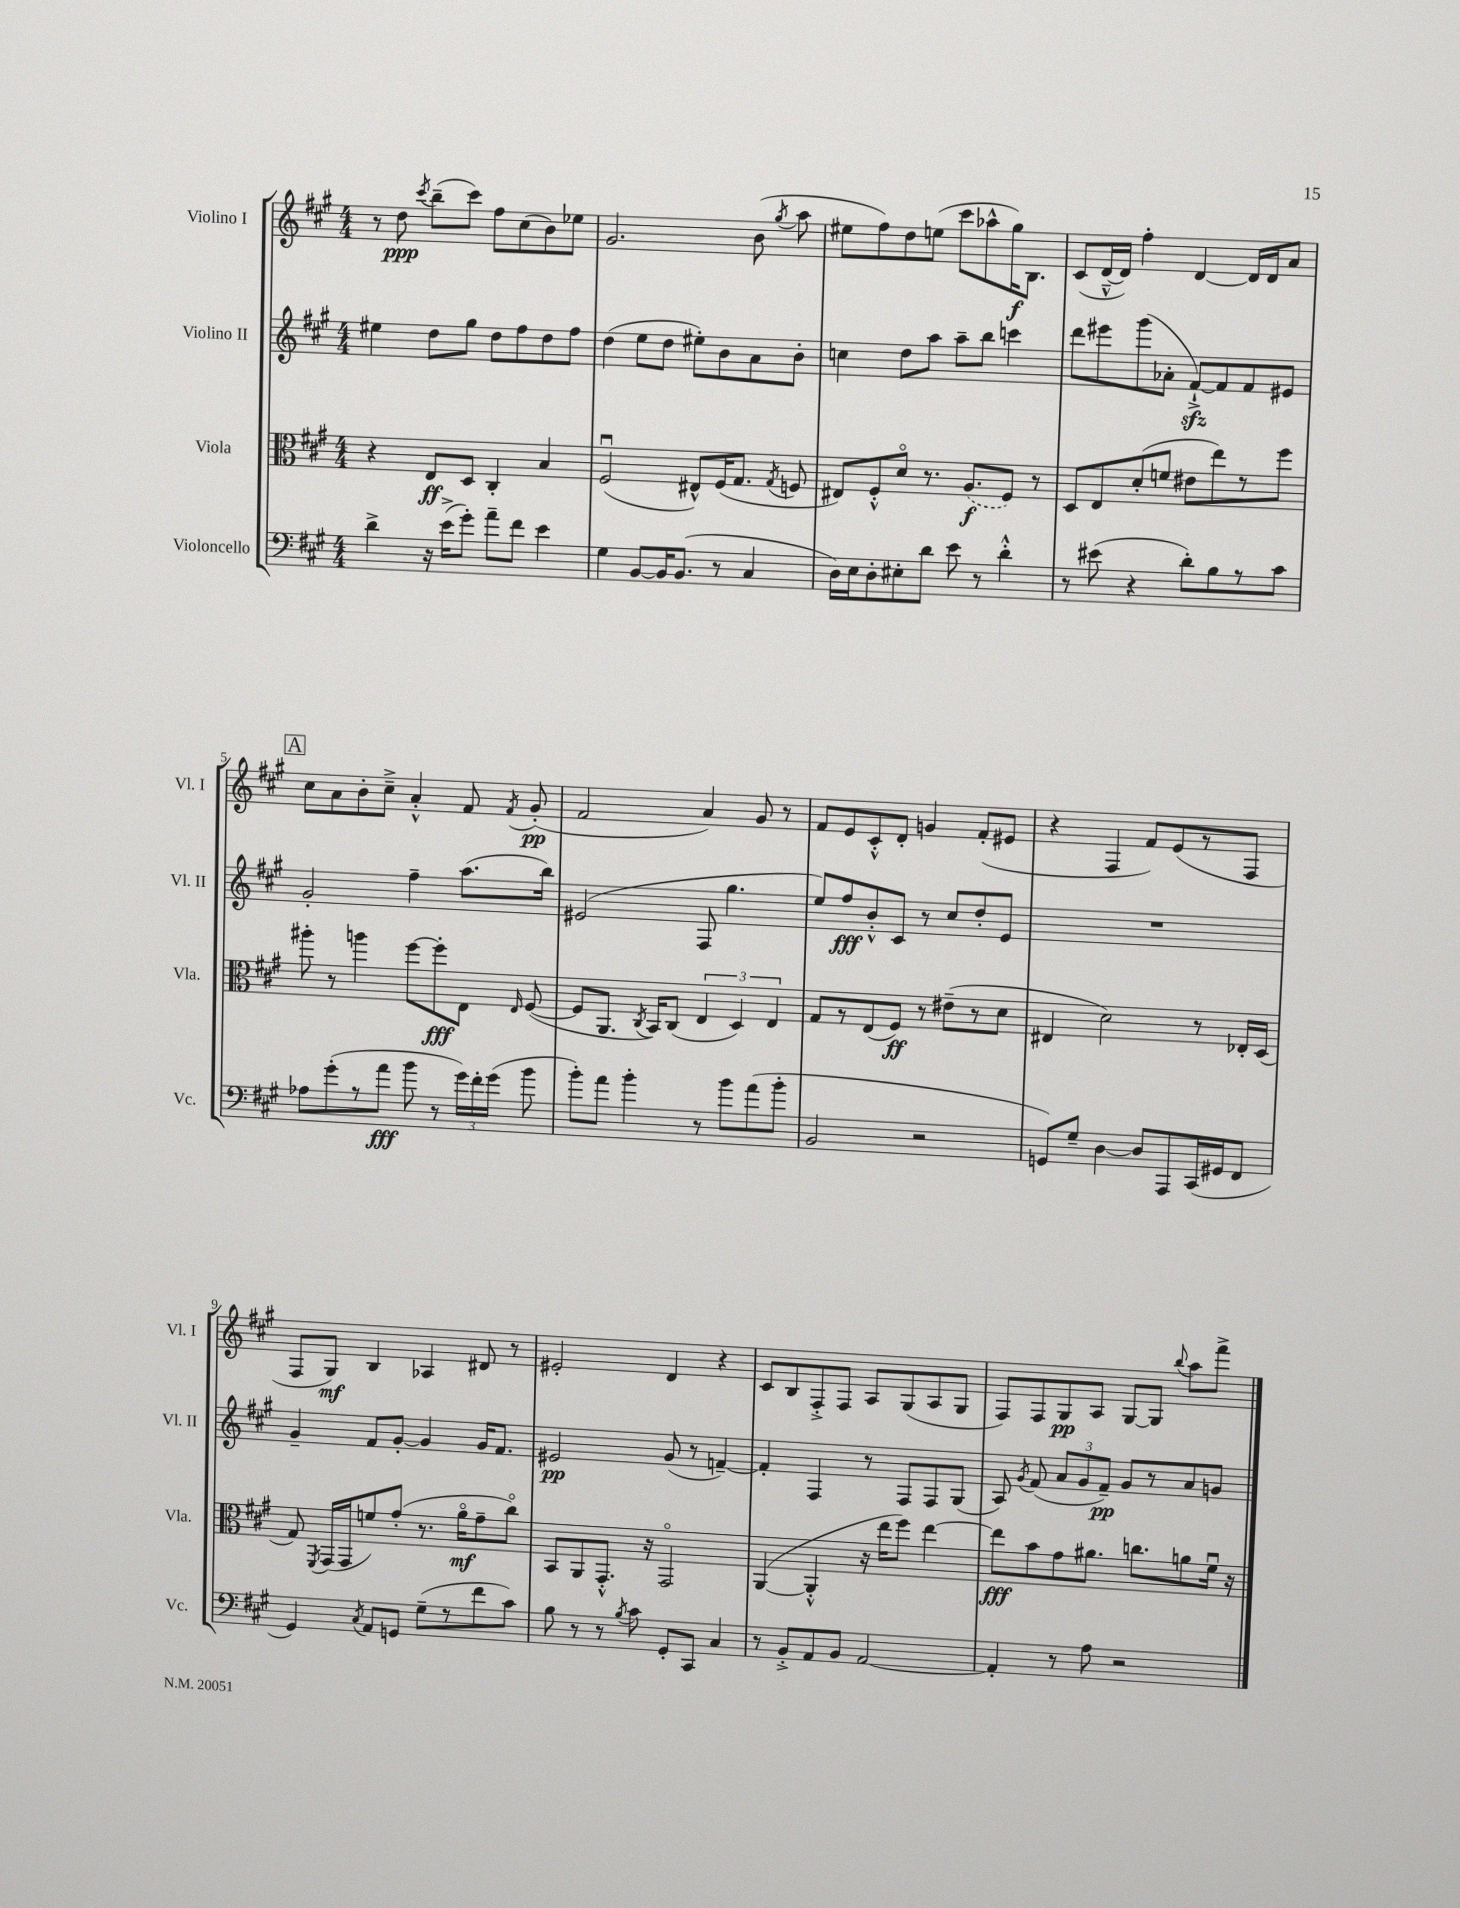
<<
\new StaffGroup <<
\new Staff = "s0" \with { instrumentName = "Violino I" shortInstrumentName = "Vl. I" } {
    \clef treble \key a \major \numericTimeSignature \time 4/4
    \autoBeamOff r8 d''8\ppp \acciaccatura { cis'''8 } b''8[--( cis'''8]) fis''8[ cis''8( b'8) ees''8] |
    gis'2. b'8( \acciaccatura { gis''8 } a''8 |
    eis''8[ fis''8) d''8 e''8]( cis'''8[ aes''8-^ gis''16\f) b8.] |
    cis'8[( d'16~---^ d'16]) fis''4-. d'4~ d'16[ d'16 a'8] |
    \mark \markup { \box "A" } cis''8[ a'8 b'8-. cis''8]---> a'4-.-^ fis'8 \acciaccatura { fis'8 } gis'8-.\pp( |
    fis'2 a'4) gis'8 r8 |
    fis'8[ e'8 cis'8-.-^ d'8]-. g'4 fis'8[-.( eis'8] |
    r4 fis4 fis'8[) e'8( r8 fis8] |
    fis8[ gis8]\mf) b4 aes4 dis'8 r8 |
    eis'2-. d'4 r4 |
    cis'8[ b8 fis8-.-> fis8] a8[ gis8( a8 gis8] |
    fis8[) fis8 gis8\pp a8] gis8[~ gis8] \appoggiatura { b''8 } a''8[ fis'''8]-> \bar "|." |
}
\new Staff = "s1" \with { instrumentName = "Violino II" shortInstrumentName = "Vl. II" } {
    \clef treble \key a \major \numericTimeSignature \time 4/4
    \autoBeamOff eis''4 d''8[ gis''8] d''8[ fis''8 d''8 fis''8] |
    d''4( e''8[ d''8] eis''8[-.) b'8 a'8 b'8]-. |
    c''4 d''8[ a''8] a''8[-- b''8] c'''4 |
    d'''8[ eis'''8 gis'''8( aes'8]-. fis'8[~-!->\sfz) fis'8 fis'8 eis'8] |
    \mark \markup { \box "A" } gis'2-. fis''4-- a''8.[( b''16]) |
    eis'2( fis8 gis''4. |
    e''8[) fis''8\fff b'8-.-^ cis'8] r8 cis''8[ d''8-. e'8] |
    R1 |
    gis'4-- fis'8[ gis'8]~-. gis'4 gis'16[ fis'8.] |
    eis'2\pp gis'8( r8 f'4~--) |
    f'4-. fis4 r8 fis8[ fis8 gis8]( |
    a8) \acciaccatura { gis'8 } fis'8( \tuplet 3/2 { a'8[ gis'8 fis'8]--\pp) } gis'8[ r8 a'8 g'8] \bar "|." |
}
\new Staff = "s2" \with { instrumentName = "Viola" shortInstrumentName = "Vla." } {
    \clef alto \key a \major \numericTimeSignature \time 4/4
    \autoBeamOff r4 e8[\ff d8] cis4-. b4 |
    fis2\downbow( eis8[-^) fis16( gis8.] \acciaccatura { gis8 } f8 |
    eis8[) fis8-.-^ d'8]\flageolet r8. \once \slurDashed a8.[\f( fis8]) r8 |
    d8[ e8 d'8-.( f'8] eis'8[ e''8) r8 fis''8] |
    \mark \markup { \box "A" } ais''8-. r8 a''4 fis''8[~ fis''8-.\fff e8] \grace { e16 } fis8~( |
    fis8[ a,8.] \acciaccatura { cis8 } b,16[) cis8]( \tuplet 3/2 { e4 d4) e4 } |
    gis8[ r8 e8( fis8]\ff) r8 eis'8[--( r8 d'8] |
    eis4 d'2) r8 ees16[-. d16]( |
    gis8) \acciaccatura { fis,8 } gis,16[( gis,16 f'8) gis'8]-.( r8. a'16[\flageolet\mf gis'8-- cis''8]\flageolet) |
    b,8[ a,8 gis,8.]-.-^ r16 gis,2\flageolet |
    a,4~( a,4-.-^ r16 e''16[ fis''8]) e''4~ |
    e''8[\fff b'8 gis'8 ais'8.] c''8.[ a'8 fis'16]\downbow r16 \bar "|." |
}
\new Staff = "s3" \with { instrumentName = "Violoncello" shortInstrumentName = "Vc." } {
    \clef bass \key a \major \numericTimeSignature \time 4/4
    \autoBeamOff d'4-> r16 e'16[->( gis'8]-.) a'8[-- fis'8] e'4 |
    gis4 b,8[~ b,16 b,8.]( r8 cis4 |
    d16[) e16 d8-. eis8-. d'8] e'8 r8 d'4-.-^ |
    r8 eis'8( r4 d'8[-.) b8 r8 cis'8] |
    \mark \markup { \box "A" } aes8[ gis'8-.( r8 a'8]\fff b'8 r8 \tuplet 3/2 { gis'16[) fis'16-. gis'16]( } b'8 |
    b'8[-.) a'8] b'4-. r8 b'8[ a'8( b'8]-. |
    b,2 r2 |
    g,8[) gis8]-- d4~ d8[ a,,8 cis,16( gis,16 fis,8] |
    gis,4) \acciaccatura { cis8 } a,8[ g,8] gis8[--( r8 fis'8 cis'8]) |
    b8 r8 r8 \acciaccatura { b8 } cis'8 gis,8[-. cis,8] cis4 |
    r8 b,8[-.-> a,8 b,8] a,2~ |
    a,4-. r8 a8 r2 \bar "|." |
}
>>
>>
